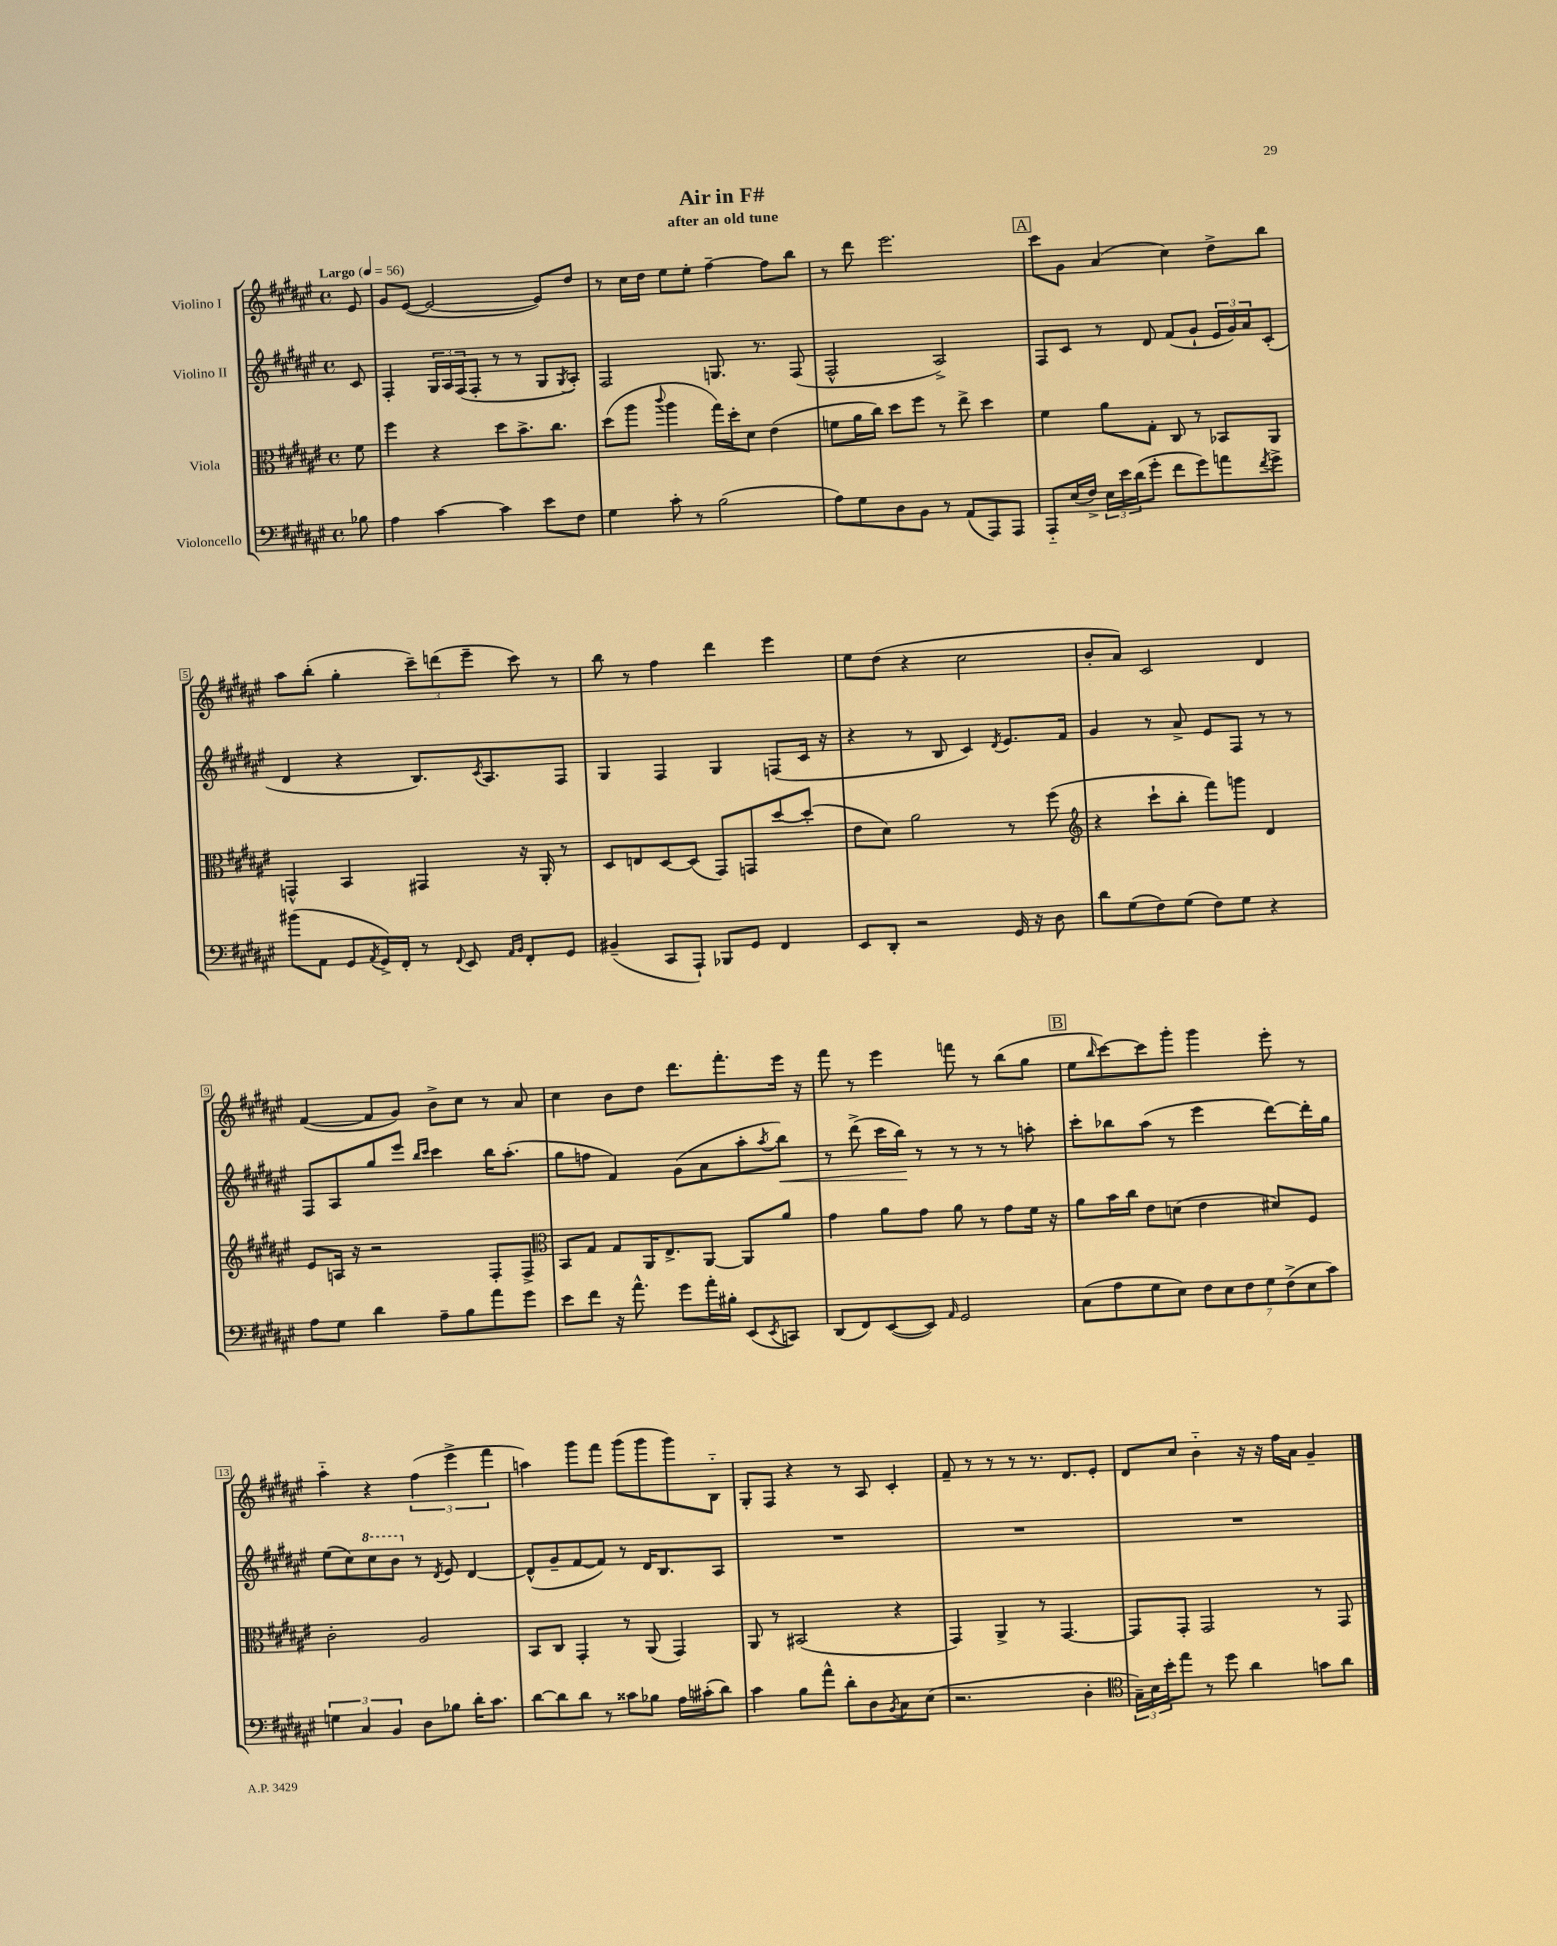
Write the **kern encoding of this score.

**kern	**kern	**kern	**kern
*staff4	*staff3	*staff2	*staff1
*clefF4	*clefC3	*clefG2	*clefG2
*k[f#c#g#d#a#e#]	*k[f#c#g#d#a#e#]	*k[f#c#g#d#a#e#]	*k[f#c#g#d#a#e#]
*M4/4	*M4/4	*M4/4	*M4/4
*met(c)	*met(c)	*met(c)	*met(c)
*MM56	*MM56	*MM56	*MM56
8B-\	8f#\	8c#/	8e#/
=	=	=	=
4A#\	4ff#\	4F#'/	8g#/L
.	.	.	([8e#/J
[4c#\	4r	24G#/LL	2e#/_
.	.	24A#/	.
.	.	(24F#/J	.
.	.	8F#'/J	.
4c#\]	8dd#\L	8r	.
.	8.b^\	8r	.
8e#\L	.	8G#/L	8e#/]L)
.	8.cc#\J	.	.
.	.	8qG#/	.
8F#\J	.	8A#'/J)	8dd#/J
=	=	=	=
4G#\	(8dd#\L	2F#/	8r
.	8aa#\J	.	16cc#\LL
.	.	.	16dd#\JJ
.	8qqccc#/	.	.
8c#'\	4aa#\	.	8ee#\L
8r	.	.	8ee#'\J
(2B\	16gg#\LL)	8.G/	[4ff#~\
.	16dd#'\J	.	.
.	8d#\J	.	.
.	.	8.r	.
.	(4e#\	.	8ff#\]L
.	.	(8F#/	8bb\J
=	=	=	=
8A#\L)	8f\L	2F#^^/	8r
8G#\	16a#\L	.	8ddd#\
.	16cc#\JJ)	.	.
8D#\	8dd#\L	.	2.eee#\
8BB\J	8ff#\J	.	.
8r	8r	2A#^/)	.
(8AA#/L	8ee#^\	.	.
8AAA#/)	4dd#\	.	.
8AAA#/J	.	.	.
=	=	=	=
8AAA#'~/L	4f#\	8F#/L	8ccc#\L
(16E#/L	.	8c#/J	8g#\J
16F#^/JJ)	.	.	.
24E#\LL	8a#\L	8r	(4a#/
24e#\	.	.	.
(24d#\J	.	.	.
8g#'\J	8G#'\J	8d#/	.
8f#\L	8C#/	(8f#/L	4cc#\)
8g#\)	8r	8g#`/J	.
8a\	8BB-/L	24e#/LL	8dd#^\L
.	.	24g#/)	.
.	.	24a#/J	.
8qf#/	.	.	.
8g#^\J	8AA#/J	(8c#'/J	8bb\J
=	=	=	=
(8b#\L	4GG^^/	4d#/	8aa#\L
8AA#\J	.	.	(8bb'\J
8GG#/L	4BB/	4r	4gg#'\
8qAA#/	.	.	.
16GG#^/L)	.	.	.
16FF#'/JJ	.	.	.
8r	4GG#/	8.B/L)	12ccc#~\L)
.	.	.	(12ddd\
8qqFF#/	.	.	.
8EE#/	.	.	.
.	.	.	12eee#~\J
.	.	8qc#/	.
.	.	8.A#/	.
16qqAA#/LL	.	.	.
16qqBB/JJ	.	.	.
8FF#'/L	16r	.	8ccc#\)
.	16AA#'/	.	.
8GG#/J	8r	8F#/J	8r
=	=	=	=
(4BB#~/	8D#/L	4G#/	8bb\
.	8E/	.	8r
8CC#/L	[8D#/	4F#/	4ff#\
8AAA#`/J)	(8D#/]J	.	.
8BBB-/L	8GG#/L)	4G#/	4ddd#\
8GG#/J	8GG/	.	.
4FF#/	[8dd#/	(8F/L	4eee#\
.	(8dd#'/]J	16c#/Jk	.
.	.	16r	.
=	=	=	=
8EE#/L	8e#\L	4r	8ee#\L
8DD#'/J	8d#\J)	.	(8dd#\J
2r	2a#\	8r	4r
.	.	8B/	.
.	.	4c#/)	2cc#\
.	.	8qd#/	.
16GG#/	8r	8.e#/L	.
16r	.	.	.
8D#\	(8ff#\	.	.
.	.	16f#/Jk	.
=	=	=	=
*	*clefG2	*	*
8d#\L	4r	4g#/	8b'/L
(8G#\	.	.	8a#/J)
8F#\)	8ccc#`\L	8r	2c#/
(8G#\J	8bb'\J	8a#^/	.
8F#\L)	8fff#\L)	8e#/L	.
8G#\J	8ggg\J	8F#/J	.
4r	4d#/	8r	4d#/
.	.	8r	.
=	=	=	=
8A#\L	8e#/L	8F#/L	([4f#/
8G#\J	16A/Jk	8A#/	.
.	16r	.	.
4d#\	2r	8gg#/	8f#/]L
.	.	8eee#/J	8g#/J)
.	.	16qqbb/LL	.
.	.	16qqccc#/JJ	.
8A#~\L	.	4ccc#\	8b^\L
8B\	.	.	8cc#\J
8a#\	8F#'/L	16bb\LK	8r
.	.	(8.aa#'\J	.
8g#\J	8F#^/J	.	8a#/
=	=	=	=
*	*clefC3	*	*
8e#\L	8BB/L	8gg#\L	4cc#\
8f#\J	8G#/J	8ff\J	.
16r	8G#/L	4f#/)	8b\L
8.a#^^\	.	.	.
.	16AA#/K	.	8dd#\J
.	8.E#^/	.	.
8g#\L	.	(8g#\L	8.ddd#\L
16a#'\L	[8AA#/J	8a#\	.
16B#'\JJ	.	.	8.fff#'\
(8EE#/L	8AA#/]L	8aa#'\	.
8qEE#/	.	8qaa#/	.
8CC/J)	8a#/J	8bb\J)	16eee#\Jk
.	.	.	16r
=	=	=	=
(8DD#/L	4g#\	8r	8fff#\
8FF#/)	.	(8ddd#^\	8r
([8EE#/	8a#\L	16ccc#\LL	4eee#\
.	.	16bb\JJ)	.
8EE#/]J)	8g#\J	8r	.
16qqAA#/	.	.	.
2GG#/	8a#\	8r	8fff\
.	8r	8r	8r
.	8g#\L	8r	(8bb\L
.	16f#\Jk	8aa'\	8gg#\J
.	16r	.	.
=	=	=	=
(8C#\L	8a#\L	8ccc#'\L	8ee#\L
.	.	.	16qqbb/
8A#\	16b\L	8bb-\	[8ccc#\)
.	16cc#\JJ	.	.
8G#\	8e#\L	(8aa#\J	8ccc#\]
8E#\J)	(8d\J	8r	8ggg#'\J
14F#\L	4e#\	4eee#\	4ggg#\
14E#\	.	.	.
14F#\	.	.	.
14G#\	.	.	.
.	8d#/L)	[8ddd#\L)	8eee#'\
(14F#^\	.	.	.
14E#\	.	.	.
.	8F#/J	16ddd#'\]L	8r
14c#\J)	.	.	.
.	.	16gg#\JJ	.
=	=	=	=
6G\	2c#'\	(8ee#\L	4aa#'~\
.	.	8cc#\)	.
6C#/	.	.	.
.	.	8ccc#\	4r
6BB/	.	.	.
.	.	8bb\J	.
8D#\L	2A#/	8r	(6ff#\
.	.	8qd#/	.
8B-\J	.	8e#/	.
.	.	.	6eee#^\
16d#'\LK	.	[4d#/	.
8.c#\J	.	.	.
.	.	.	6fff#\
=	=	=	=
[8d#\L	8BB/L	(8d#^^/]L	4aa\)
8d#\]	8C#/J	8g#~/	.
8d#\J	4GG#'/	[8f#/	8ggg#\L
8r	.	8f#/]J)	8fff#\J
8c##\L	8r	8r	(8ggg#\L
8B-\J	(8AA#/	16d#/LK	8ggg#\
.	.	8.B/	.
16A#\LL	4GG#/)	.	8ggg#\)
(16c#'\J	.	.	.
8d#\J)	.	8A#/J	8B'~\J
=	=	=	=
4c#\	8AA#/	1r	8G#'/L
.	8r	.	8F#/J
8B\L	(2BB#/	.	4r
8a#^^\J	.	.	.
8d#'\L	.	.	8r
8D#\	.	.	8A#/
8qBB/	.	.	.
8C#\	4r	.	4c#'/
(8E#\J	.	.	.
=	=	=	=
2.r	4GG#/)	1r	8f#~/
.	.	.	8r
.	4AA#^/	.	8r
.	.	.	8r
.	8r	.	8.r
.	[4.GG#/	.	.
.	.	.	8.d#/L
4D#'\	.	.	.
.	.	.	8e#'/J
=	=	=	=
*clefC4	*	*	*
24G#~\LL)	8GG#/]L	1r	8d#/L
24B\	.	.	.
24b'\J	.	.	.
8ee#\J	8GG#'/J	.	8cc#/J
8r	2GG#/	.	4b'~\
8dd#\	.	.	.
4a#\	.	.	16r
.	.	.	16r
.	.	.	16ff#\LL
.	.	.	16a#\JJ
8g\L	8r	.	4g#~/
8a#\J	8GG#/	.	.
==	==	==	==
*-	*-	*-	*-
